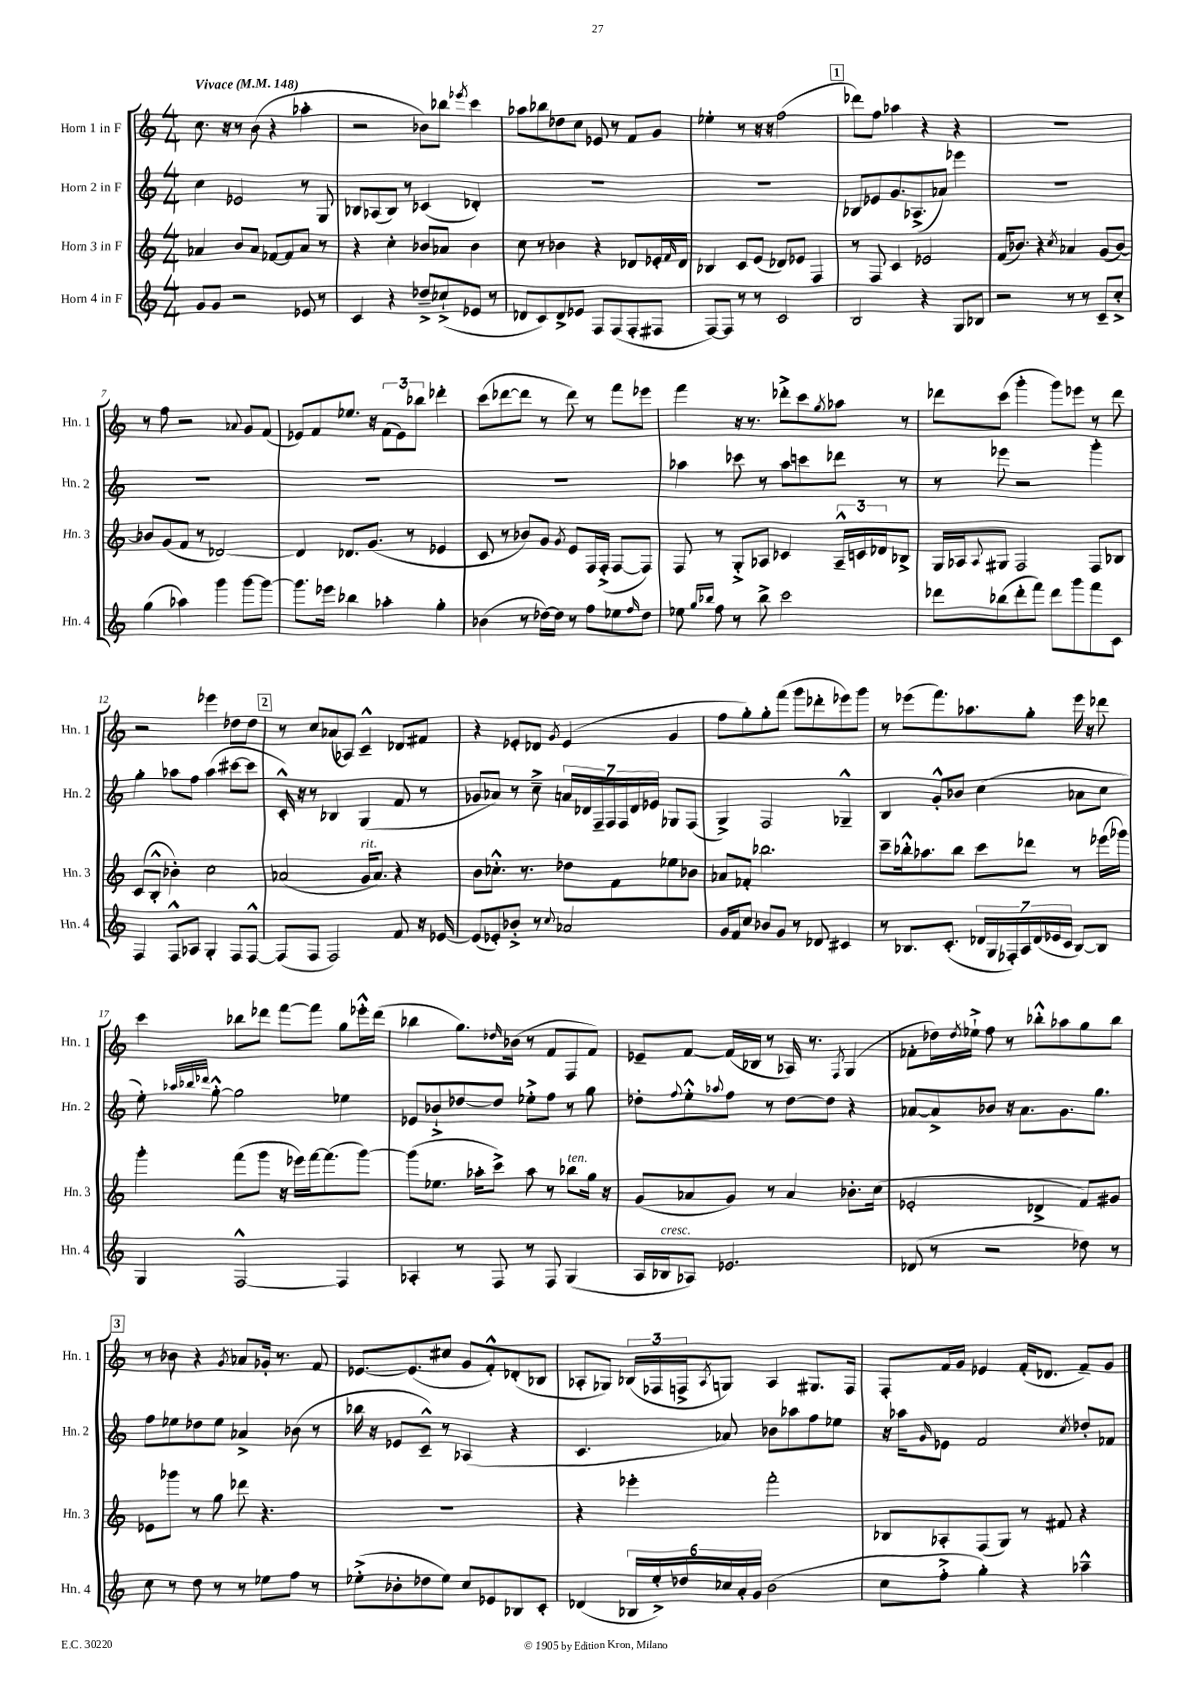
<<
\new StaffGroup <<
\new Staff = "s0" \with { instrumentName = "Horn 1 in F" shortInstrumentName = "Hn. 1" } {
    \clef treble \key c \major \numericTimeSignature \time 4/4 \tempo "Vivace" 4 = 148
    c''8. r16 r8 b'8( r4 aes''4-. |
    r2 bes'8) bes''8 \acciaccatura { ees'''8 } c'''4 |
    aes''8 bes''8 des''8 c''8 ees'8 r8 f'8 g'8 |
    ees''4-. r8 r16 r16 f''2( |
    \mark \markup { \box "1" } des'''8) f''8 aes''4 r4 r4 |
    R1 |
    r8 f''8 r2 \appoggiatura { aes'8 } g'8 f'8( |
    ees'8) f'8 ees''8. r16 \tuplet 3/2 { f'8( ees'8) bes''8 } des'''4-. |
    c'''8( des'''8~ des'''8 r8 des'''8) r8 f'''8 ees'''8 |
    f'''4 r16 r8. des'''8-.-> c'''8 \acciaccatura { g''8 } aes''8 r8 |
    des'''8 c'''8( g'''4-. g'''8) ees'''8 r8 des'''8 |
    r2 ees'''4 des''8 des''8 |
    \mark \markup { \box "2" } r8 c''8 aes'8( aes8) c'4---^ des'8 fis'8 |
    r4 ees'8-. des'8 \acciaccatura { g'8 } ees'4( g'4 |
    f''8 g''8-.) g''8-. f'''8( g'''8 des'''8-. ees'''8) g'''8 |
    r8 ees'''8( f'''8.) aes''8. g''8-. ees'''16 r16 des'''8 |
    c'''4 bes''8 des'''8 f'''8~ f'''8 g''8 ees'''16-.-^ des'''16( |
    bes''4 g''8.) \grace { des''16 } bes'16( r8 f'8 f8 f'8) |
    ees'8-- f'8~ f'16( bes16 r8 aes16) r8. \acciaccatura { f8 } g4( |
    fes'8-. des''16) \acciaccatura { des''8 } ees''16-!-> f''8 r8 bes''8-.-^ aes''8 g''8 bes''8 |
    \mark \markup { \box "3" } r8 bes'8 r4 \acciaccatura { g'8 } aes'8 ges'16-. r8. f'8 |
    ees'8.~ ees'8.( cis''8 g'8 f'8-.-^) des'8-.( bes8 |
    aes8-. ges8) \tuplet 3/2 { bes16( fes16 f16-> } \acciaccatura { aes8 } g8) aes4 gis8. f16 |
    f8-. f'16 g'16 ees'4 f'16-.( des'8. f'8--) g'8 \bar "|." |
}
\new Staff = "s1" \with { instrumentName = "Horn 2 in F" shortInstrumentName = "Hn. 2" } {
    \clef treble \key c \major \numericTimeSignature \time 4/4
    c''4 ees'2 r8 g8 |
    bes8 aes8( bes8) r8 ces'4( des'4-.) |
    R1 |
    R1 |
    \mark \markup { \box "1" } bes8 ees'8 g'8. aes8.->( aes'8) ees'''4 |
    R1 |
    R1 |
    R1 |
    R1 |
    aes''4 ces'''8 r8 aes''8 c'''8 des'''8 r8 |
    r8 ees'''8 r2 g'''4-. |
    g''4-. aes''8 f''8 aes''4( cis'''8~ cis'''8 |
    \mark \markup { \box "2" } c'16-.-^) r16 r8 bes4 g4( f'8 r8 |
    ges'8 aes'8) r8 c''8---> \tuplet 7/4 { a'16 des'16 f16-- f16 f16 des'16 ees'16 } ges8 f8( |
    g4->) f2 ges4---^ |
    b4 g'8-.-^ bes'8 c''4( aes'8 c''8 |
    e''8-.) \grace { aes''32 bes''32 des'''32 } g''8~-.-^ g''2 ees''4 |
    ees'8 bes'8-!-> des''8~ des''8 ees''8-.-> f''8 r8 g''8 |
    des''8-. \appoggiatura { f''8 } e''8-.-^ \appoggiatura { aes''8 } f''8 r8 des''8~ des''8 r4 |
    aes'8~ aes'8-> bes'8 r16 aes'8. g'8. g''8. |
    \mark \markup { \box "3" } f''8 ees''8 des''8 ees''8 aes'4-> bes'8( r8 |
    bes''16 r16 ees'8 c'8---^) r8 aes4( r4 |
    c'4. aes'8) bes'8 aes''8 f''8 ees''8 |
    r16 aes''16 \grace { g'16 } ees'8 f'2 \acciaccatura { c''8 } des''8-. fes'8 \bar "|." |
}
\new Staff = "s2" \with { instrumentName = "Horn 3 in F" shortInstrumentName = "Hn. 3" } {
    \clef treble \key c \major \numericTimeSignature \time 4/4
    aes'4 b'8 aes'8 fes'8~ fes'8 aes'8 r8 |
    r4 c''4-. bes'8 aes'8 bes'4 |
    c''8 r8 bes'4 r4 des'8 ees'16-. \grace { f'16 } des'16 |
    bes4 c'8 e'8( des'8) ees'8 f4 |
    \mark \markup { \box "1" } r8 f8 c'4 ees'2 |
    f'16( bes'8.) r4 \acciaccatura { c''8 } aes'4 g'8( bes'8~) |
    bes'8 g'8( f'8 r8 des'2~) |
    des'4 des'8. g'8.( r8 ees'4 |
    c'8 r8 bes'8) g'8 \acciaccatura { g'8 } e'8 f16 f16-.->( f8~ f8) |
    f8 r8 g8-.-> aes8 ces'4 \tuplet 3/2 { aes16---^ c'16 des'16 } bes8-> |
    g16 aes16 \appoggiatura { aes8 } gis8 f2 f8 bes8 |
    c'8( b8-.-^ bes'4-.) c''2 |
    \mark \markup { \box "2" } aes'2( g'16^\markup { \italic "rit." } aes'8.) r4 |
    b'8 ces''8.-.-^ r8. des''8 f'8 ees''8 bes'8 |
    aes'8 fes'8-. bes''2. |
    c'''8-- bes''16-.-^ aes''8. bes''8 c'''8 des'''8 r8 ees'''16( ges'''16) |
    g'''4-. f'''8( g'''8 r16 ees'''16) f'''16~ f'''8.( g'''8~) |
    g'''8( ees''8. aes''16-. c'''8->) aes''8 r8 bes''8^\markup { \italic "ten." } g''16 r16 |
    g'8( aes'8 g'8) r8 aes'4 bes'8.-. c''16( |
    ees'2-. des'4-> f'8) gis'8 |
    \mark \markup { \box "3" } ees'8 ges'''8 r8 g''8 des'''8 r4. |
    R1 |
    r4 ees'''4-. f'''2-. |
    bes8 aes8-. f8( g8) r8 fis'8 r4 \bar "|." |
}
\new Staff = "s3" \with { instrumentName = "Horn 4 in F" shortInstrumentName = "Hn. 4" } {
    \clef treble \key c \major \numericTimeSignature \time 4/4
    g'8 g'8 r2 ees'8 r8 |
    c'4 r4 des''8---> ces''8-!->( ees'8 r8 |
    des'8 c'8) des'8-> ees'8 f8 f8( f8-. fis8 |
    f8~) f8 r8 r8 c'2 |
    \mark \markup { \box "1" } b2 r4 g8 bes8 |
    r2 r8 r8 c'8-- c''8-.-> |
    g''4( aes''4) g'''4 g'''8~ g'''8~ |
    g'''8. ees'''16 bes''4 aes''4-. g''4-. |
    bes'4( r8 des''16~) des''16 r8 f''8 ees''8 \grace { f''16 } des''8 |
    ees''8 \grace { g''16 bes''16 } f''8 r8 bes''8-> c'''2 |
    des'''8 bes''8( des'''8-. f'''8) des'''8 g'''8 f'''8 c'8 |
    f4 f8-^ aes8 g4-. f8 f8~-^ |
    \mark \markup { \box "2" } f8( f8 f2) f'8 r16 ees'16~ |
    ees'8( ees'8-.) bes'8-.-> r8 \appoggiatura { c''8 } aes'2 |
    g'16 f'16 c''8 bes'8 g'8 r8 des'8 cis'4 |
    r8 bes8. c'8.-.( \tuplet 7/4 { des'16 g16 fes16-.) a16 des'16( ees'16 c'16 } bes8~) bes8 |
    g4 f2~-^ f4 |
    aes4-. r8 f8 r8 f8 g4( |
    a16 bes16^\markup { \italic "cresc." } aes8) ees'2. |
    des'8( r8 r2 des''8) r8 |
    \mark \markup { \box "3" } c''8 r8 d''8 r8 r8 ees''8 f''8 r8 |
    ees''8-.->( bes'8-. des''8 ees''8) c''8 ees'8 bes8 c'8-. |
    des'4( \tuplet 6/4 { bes16 e''16-.->) des''16 ces''16 a'16-. g'16 } b'2( |
    c''8 f''8-.-> g''4-.) r4 aes''4---^ \bar "|." |
}
>>
>>
